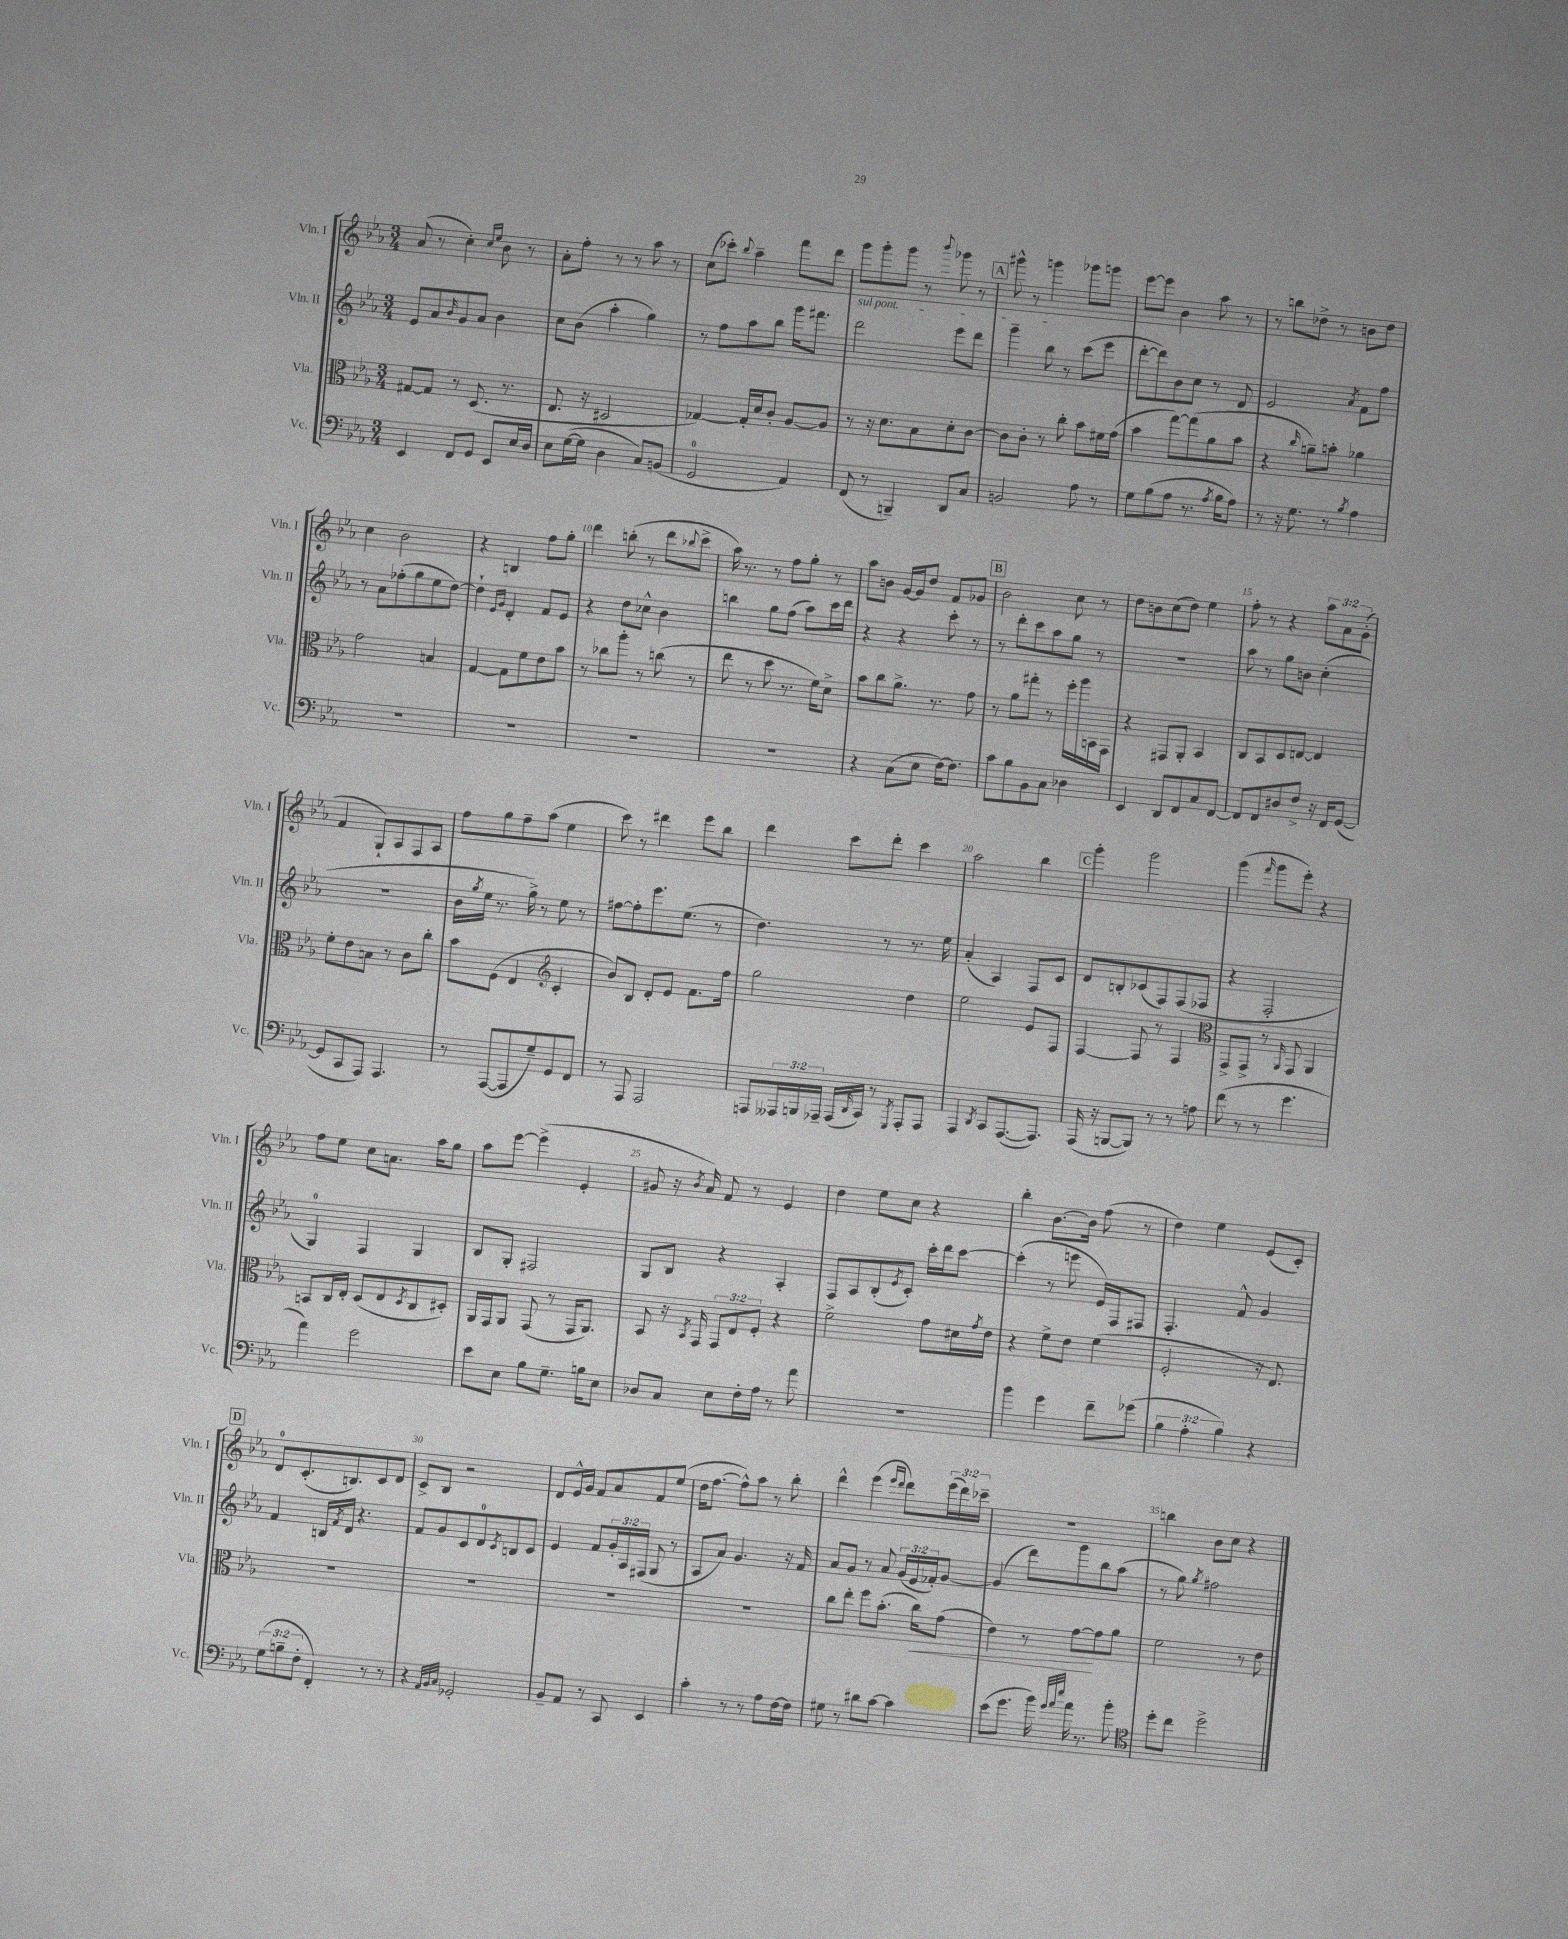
<<
\new StaffGroup <<
\new Staff = "s0" \with { instrumentName = "Vln. I" shortInstrumentName = "Vln. I" } {
    \clef treble \key ees \major \numericTimeSignature \time 3/4 \override Staff.TupletNumber.text = #tuplet-number::calc-fraction-text
    aes'8( r8 c''4-.) \grace { c''16 ees''16 } bes'8 r8 |
    aes'8-. f''8-. r8 r8 aes''8 r8 |
    c''8( ces'''8-.) \appoggiatura { bes''8 } aes''4-- f'''8 d'''8 |
    g'''8 g'''8-. g'''8 r8 \appoggiatura { bes'''8 } ges'''8 r8 |
    \mark \markup { \box "A" } gis'''8-^ r8 g'''4 ges'''8 g'''8 |
    ees'''8~ ees'''8 bes'4 aes''8 r8 |
    r8 b''8 des''8-> r8 b'8 des''8 |
    c''4 bes'2 |
    r4 b4 f''8 g''8-. |
    d'''4 b''8-.( r8 d'''8 \appoggiatura { bes''8 } c'''8-> |
    aes''16) r8. r8 f''8 g''8-. r8 |
    aes''8 b'8 g'16~ g'16 d''8 f'8 ges'8 |
    \mark \markup { \box "B" } bes'2 c''8 r8 |
    d''8 b'8 c''8( d''8) ees''4 |
    f''8-. r8 r4 \tuplet 3/2 { aes''8 aes'8 g'8-.( } |
    f'4 g8-!) aes8 f8 aes8 |
    f''8 g''8 f''8-- aes''8( ees''4 |
    c'''8) r8 dis'''4 ees'''8 bes''8 |
    d'''4 c'''8 d'''8-. c'''4 |
    aes''2 bes''4 |
    \mark \markup { \box "C" } g'''4-. g'''2 |
    g'''4( \grace { f'''16 } g'''8 ees'''8-.) r4 |
    f''8 ees''8 c''8 a'8. aes''16 g''8 |
    aes''8 ees'''8~ ees'''4->( ees'4-. |
    gis'8 r16 \acciaccatura { bes'8 } aes'16) f'8 r8 ees'4 |
    d''4 ees''8 c''8 r4 |
    bes''4-. bes'8.~ bes'16 f''8( r8 |
    d''4) ees''4 ees'8( c'8-.) |
    \mark \markup { \box "D" } d'8-0 c'8.-.( b8.) c'8 d'8 |
    c'8-> bes8 r2 |
    d'8 ees'16-^ g'16 f'8 aes'8 f'8 ees''8( |
    d''16 f''8.~ f''8-^) aes''8 r8 bes''8-. |
    d'''4-^ ees'''4( \grace { ees'''16 d'''16 } d'''8) \tuplet 3/2 { ees'''16( d'''16) ces'''16-- } |
    R2. |
    b''4 bes'8 c''8 r4 \bar "|." |
}
\new Staff = "s1" \with { instrumentName = "Vln. II" shortInstrumentName = "Vln. II" } {
    \clef treble \key ees \major \numericTimeSignature \time 3/4 \override Staff.TupletNumber.text = #tuplet-number::calc-fraction-text
    ees'8 aes'8 \grace { bes'16 } g'8 aes'8 bes'4 |
    c''8 bes'8( aes''4-. g''4) |
    r8 f''8 aes''8 bes''8 g'''16 fis'''8. |
    \once \override TextSpanner.bound-details.left.text = \markup { \italic "sul pont." } d'''2\startTextSpan ees'''8 d'''8 |
    \mark \markup { \box "A" } g'''4-- bes''8\stopTextSpan r8 c'''8( ees'''8 |
    d'''8~-. d'''8) bes'8 c''8 r8 d'8 |
    ees'2 \acciaccatura { aes'8 } f'8 f''8 |
    r8 aes'8 fes''8-.( g''8 ees''8 d''8~) |
    d''4-! \grace { ees'16 g'16 } d'4-. f'8 ees'8 |
    r4 d''8 ces''8-^ bes'4 |
    b''4 g''8 f''8( aes''8) c'''16 d'''16 |
    r4 r4 c'''8-. r8 |
    \mark \markup { \box "B" } r8 d'''8-. c'''8 aes''8 g''8 r8 |
    R2. |
    aes''8 r8 g''8 b'8 c''4-.( |
    R2. |
    bes'16 \acciaccatura { g''8 } ees''16 r8. g''16->) r8 ees''8 r8 |
    fis''8~ fis''8-. ees'''8. ees''8.( r8 |
    d''4.) r8 r8. ees''16 |
    aes'4-.( aes4) f8 c'8 |
    \mark \markup { \box "C" } d'8 b8-. ces'8( f8) f8( fes8 |
    r4 f2-. |
    g4-0) f4 g4 |
    bes8 g8-. fis2 |
    g8 bes8 r4 aes4-. |
    f8 aes8 bes8-.( \acciaccatura { ees'8 } c'8-.) c'''16-. d'''16 c'''8~ |
    c'''4-.( r8 e'''8 ees'16) f16 fis8 |
    f4.-. f'8-^ g'4 |
    \mark \markup { \box "D" } f'4 b16 \acciaccatura { f'8 } d'16 r4. |
    f'8 g'8 c'8 d'8-0 \acciaccatura { c'8 } b8 c'8 |
    ees'4 f'8 \tuplet 3/2 { g'16-. aes16 fis16( } g8 r8 |
    aes8 aes'8) g'4. r16 f'16 |
    aes'8 g'8 r8 aes'8 \tuplet 3/2 { g'16( ees'16 fes'16-.) } g'8~ |
    g'4( d'''8) g'''8 bes''8 aes''8( |
    r8 g''8) \acciaccatura { g''8 } fis''2 \bar "|." |
}
\new Staff = "s2" \with { instrumentName = "Vla." shortInstrumentName = "Vla." } {
    \clef alto \key ees \major \numericTimeSignature \time 3/4 \override Staff.TupletNumber.text = #tuplet-number::calc-fraction-text
    gis8~ gis8 r8 d8.( r8. |
    ees8. r16 dis2 |
    ges4~) ges16-. d'16 c'8-. aes8~ aes8 |
    r8 r16 d'8. bes8 d'8-. c'8~ |
    \mark \markup { \box "A" } c'8 c'8-. r8 c''8-. bes'8 fis'16 g'16( |
    bes'4 g''8~) g''8( aes'8 bes'8 |
    r4 \grace { c''16 } a'8--) b'8-. aes'4 |
    g'2 b4 |
    g4~ g8 f'8 ees'8 bes'8 |
    r8 ces''8 aes''8-. r8 c''8( r8 |
    ees''8 r8 d''8 r8. f'16) d'8-> |
    bes'8 c''8 aes'8.-> r8. g'8 |
    \mark \markup { \box "B" } r8 aes'8 gis''8-. r8 f''16-. aes''16 b,16 g,16 |
    r4 gis,8 aes,8-. bes,4 |
    c8 bes,8 d8 e8~ e4 |
    f'8-. ees'8 b8 r8 c'8 c''8-. |
    bes'8 f8( ees4 \clef treble c'4-. |
    bes'8) bes8 d'8-. ees'8 f'8. f''16 |
    g''2 d''4 |
    ees''2 ees'8 f8 |
    \mark \markup { \box "C" } f4~ f8 r8 f4 |
    \clef alto g,8-> g,8-> r8 \grace { aes,16 } g,8 aes,4 |
    b,8 c16 ees16-. d8( ees8 \acciaccatura { d8 } c8 dis8-.) |
    aes,16 g,16 aes,8 g,8( r8 g,16 aes,8.) |
    bes,8 r16 \acciaccatura { bes,8 } g,16 \tuplet 3/2 { g,8 ees8 f8-. } r4 |
    f'2-> g'8 dis'16 \acciaccatura { g'8 } ees'16 |
    r4 f'8-> ees'8 f'4( |
    f2-. r16 ees8.) |
    \mark \markup { \box "D" } R2. |
    R2. |
    R2. |
    R2. |
    c''8 ees''8-. f''8 bes'8.-.( c''16\<) g'8( |
    ees'4) r8 g'8~\! g'8 aes'8 |
    f'2 r8 ees'8 \bar "|." |
}
\new Staff = "s3" \with { instrumentName = "Vc." shortInstrumentName = "Vc." } {
    \clef bass \key ees \major \numericTimeSignature \time 3/4 \override Staff.TupletNumber.text = #tuplet-number::calc-fraction-text
    ees,4 f,8 g,8 ees,8 ees16 d16 |
    ees8 g16~( g16 d4 c8) b,8( |
    g,2-0 aes,4) |
    f,8( r8 b,,4--) d,8 c8 |
    \mark \markup { \box "A" } b,2 aes8 r8 |
    g8 bes8( aes8 r8. \acciaccatura { aes8 } bes16 aes8) |
    r8 r16 g8. r8 \acciaccatura { bes8 } aes4 |
    R2. |
    R2. |
    R2. |
    R2. |
    r4 c8( ees8 f16~) f8. |
    \mark \markup { \box "B" } c'8 bes8 bes,8 c8 des4 |
    ees,4 d,8 f,8 c8 f,8~ |
    f,8 f,8 dis8 f8-> r16 f,16 g,8~( |
    g,8 c,8 aes,,8) aes,,4. |
    r8 aes,,8~( aes,,8 g8--) g,8 f,8 |
    r8 aes,,8 aes,,2 |
    a,,8 \tuplet 3/2 { aeses,,16 b,,16 aes,,16-- } aes,,16( \grace { d,16 } c,16) r8 \acciaccatura { g,,8 } aes,,8-. aes,,8 |
    aes,,4 \acciaccatura { d,8 } c,8 aes,,8.~( aes,,8.) |
    \mark \markup { \box "C" } aes,,16( r16 b,,8~ b,,8) r8 r8 a8 |
    f'8( r8 r8 g'4. |
    aes'4) g'2 |
    ees'8 ees8 bes8 g8.-- b16 ees8 |
    des8 c8 ees8 f16-. aes16 r8 aes'8 |
    R2. |
    bes'4 g'4 f'8-- ges'8( |
    \tuplet 3/2 { bes4 aes4-. bes4) } r4 |
    \mark \markup { \box "D" } \tuplet 3/2 { g8( b8-- f8-. } f,4-.) r8 r8 |
    r4 \grace { aes,32 bes,32 c32 } ges,2-. |
    bes,8-- aes,8 r8 c,8 ees,4 |
    c'4-. r8 r8 aes8 f16~ f16 |
    gis8 r8 dis'8 c'8~ c'4 |
    ees'8( g'8. bes'16) \grace { g'32 aes'32 ees''32 } aes'16 r8. bes'8-. |
    \clef tenor d''8-. c''8 d''2-> \bar "|." |
}
>>
>>
\layout { \context { \Score \override BarNumber.break-visibility = ##(#f #t #t) barNumberVisibility = #(every-nth-bar-number-visible 5) } }
